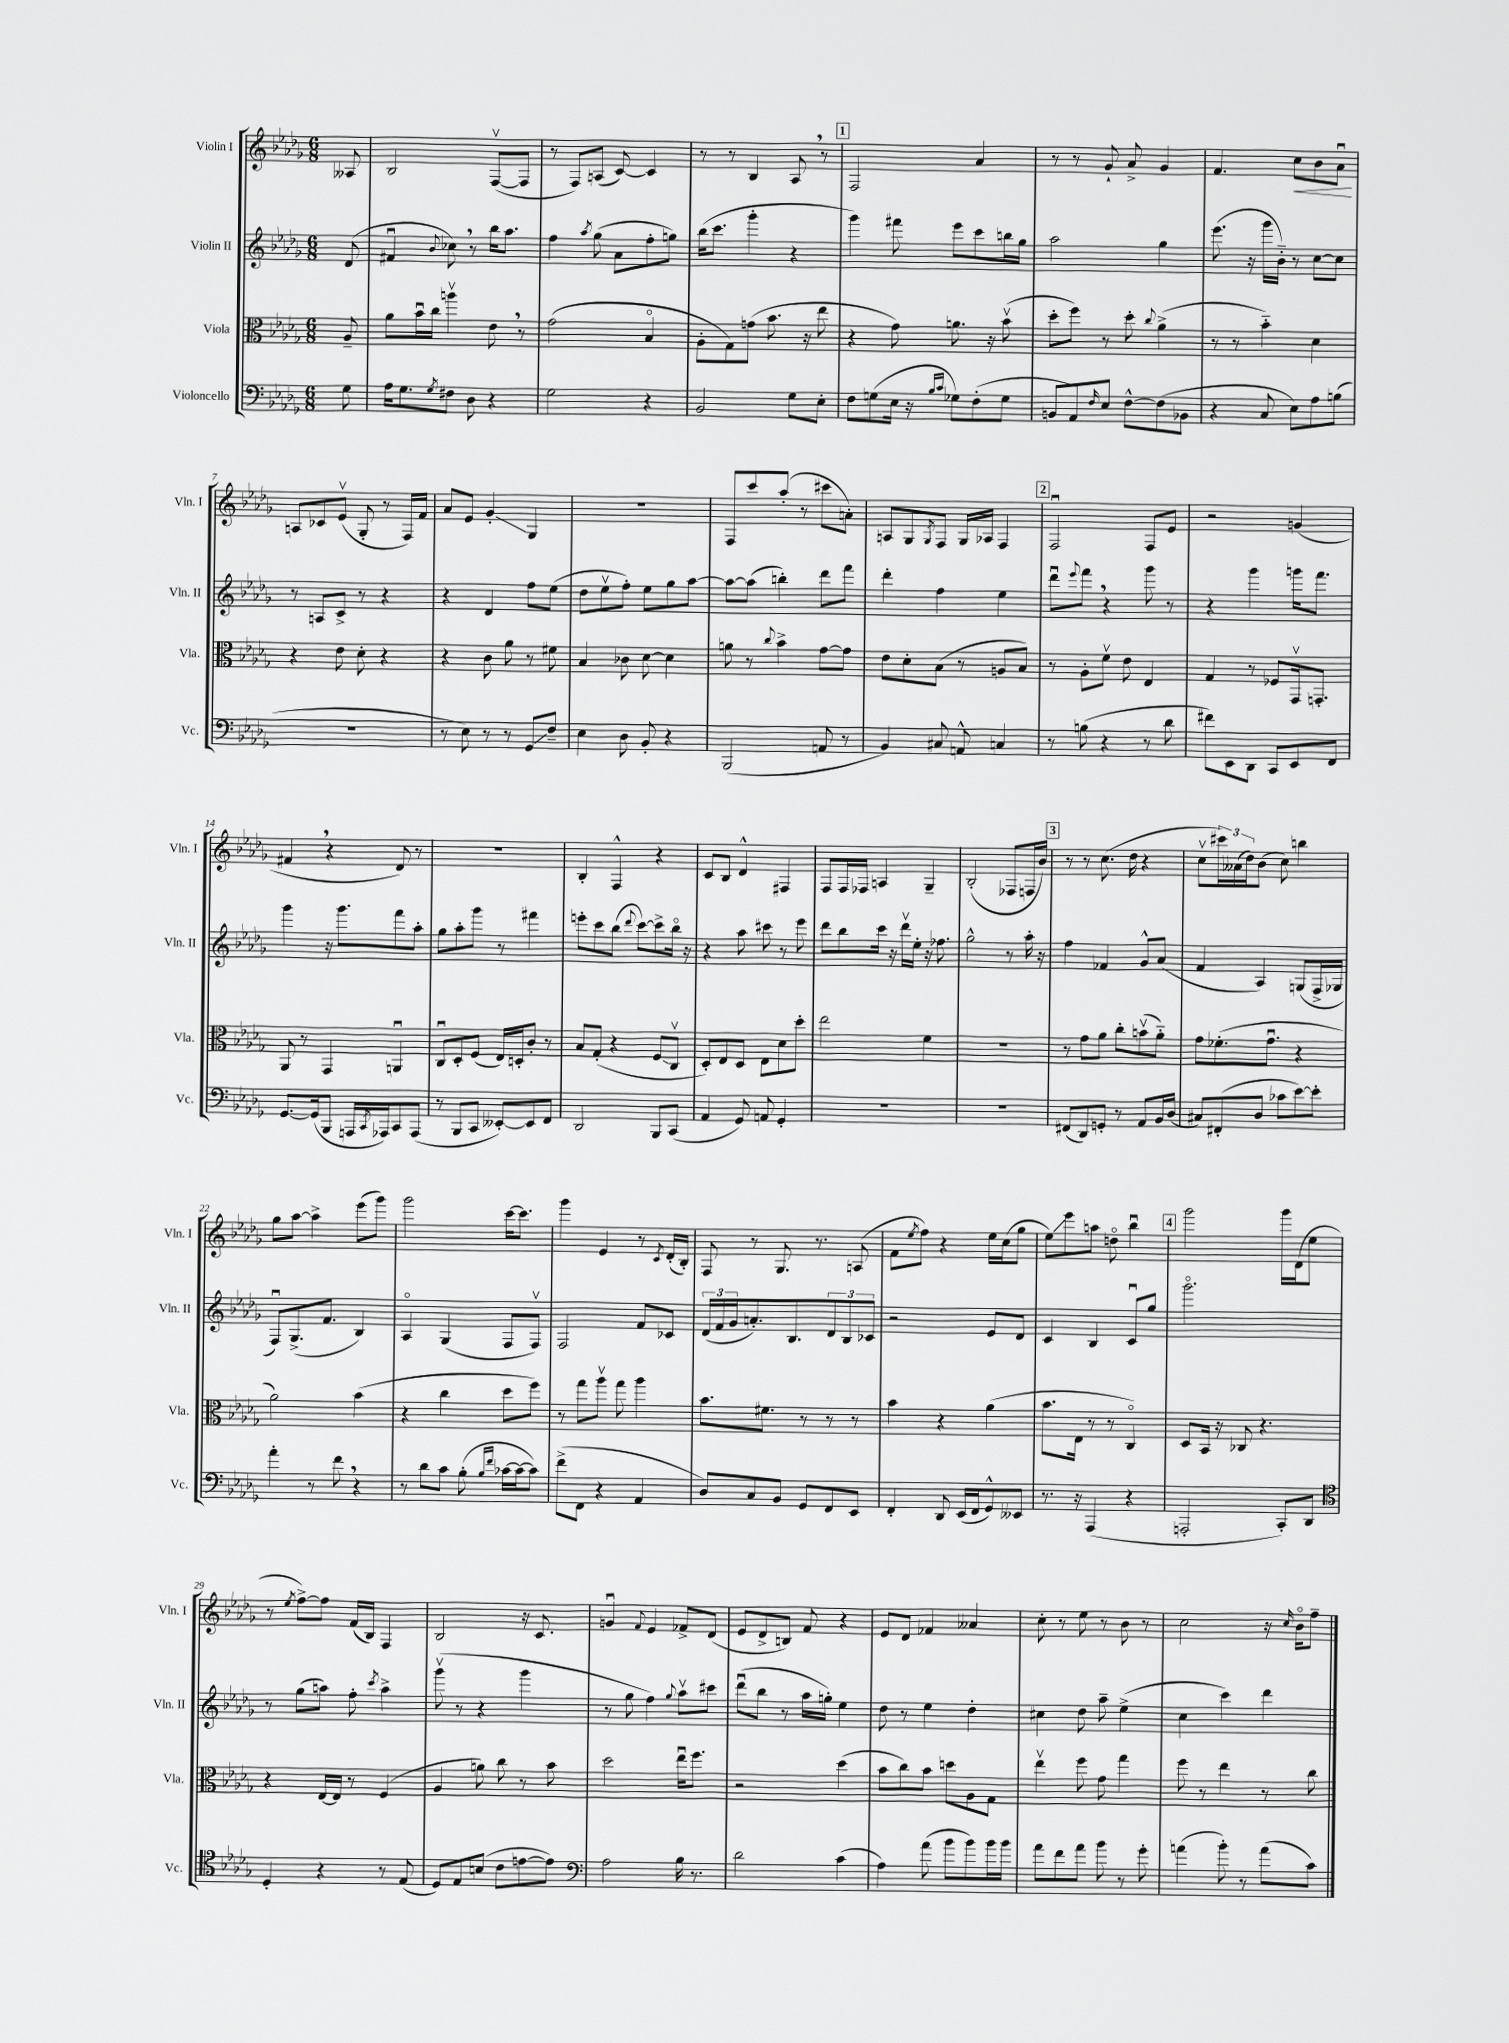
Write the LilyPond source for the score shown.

<<
\new StaffGroup <<
\new Staff = "s0" \with { instrumentName = "Violin I" shortInstrumentName = "Vln. I" } {
    \clef treble \key des \major \numericTimeSignature \time 6/8 \partial 8
    aeses8 |
    bes2 f8~\upbow( f8 |
    r8 f8) a8( c'8~) c'4 |
    r8 r8 bes4 aes8 \breathe r8 |
    \mark \markup { \box "1" } f2 aes'4 |
    r8 r8 ges'8-! aes'8-> ges'4 |
    f'4. c''8\< bes'8 aes'8\downbow\! |
    a8 ces'8 ees'8\upbow( ges8-. r8 f16) f'16 |
    aes'8 ees'8 ges'4-.\glissando ges4 |
    R2. |
    f8 c'''8 aes''8-.( r8 cis'''8 a'8-.) |
    a8 ges8 \acciaccatura { ges8 } f8 ges16 aes16 f4 |
    \mark \markup { \box "2" } f2\downbow f8 ees'8 |
    r2 g'4( |
    fis'4 \breathe r4 des'8) r8 |
    R2. |
    bes4-. f4-^ r4 |
    c'8 bes8 des'4-^ fis4 |
    f8 f16 fes16 a4 ges4-- |
    bes2-.( fes8 f16 bes'16) |
    \mark \markup { \box "3" } r8 r8 c''8.( des''16 r4 |
    c''8\upbow \tuplet 3/2 { cis'''16) aeses'16( des''16) } bes'8( c''8) b''4 |
    ges''8 aes''8~ aes''4-> ees'''8( ges'''8) |
    ges'''2 c'''16~ c'''8. |
    ges'''4 ees'4 r8 \acciaccatura { c'8 } des'16-.( bes16-.) |
    f8 r8 ges8. r8. a8( |
    f'8 \acciaccatura { ees''8 } f''8) r4 ees''16 c''16( ges''8 |
    ees''8\glissando) ees'''8 a''8 d''8\flageolet bes''4\downbow |
    \mark \markup { \box "4" } ges'''2 ges'''16 des'16( ees''8 |
    r8 \acciaccatura { ees''8 } f''8~->) f''8 f'16( bes16) f4 |
    bes2 r16 c'8. |
    g'4\downbow \appoggiatura { f'8 } ees'4 fes'8-> des'8( |
    ees'8 des'8-> b8) f'8 r4 |
    ees'8 des'8 fes'4 aeses'4 |
    c''8-. r8 ees''8 r8 bes'8 r8 |
    c''2 r16 \grace { c''16 } bes'16\flageolet f''8-- \bar "|." |
}
\new Staff = "s1" \with { instrumentName = "Violin II" shortInstrumentName = "Vln. II" } {
    \clef treble \key des \major \numericTimeSignature \time 6/8 \partial 8
    des'8( |
    fis'4\downbow \appoggiatura { bes'8 } ces''8) \breathe r8 bes''16 aes''8. |
    f''4 \acciaccatura { aes''8 } ges''8( aes'8 f''8-. g''8) |
    bes''16( c'''8. ges'''4-. r4 |
    \mark \markup { \box "1" } ges'''4) fis'''8 ees'''8 c'''8 b''16 ges''16 |
    aes''2 ges''4 |
    ees'''8.( r16 ges'''16 bes'16-_) r8 c''8~ c''8 |
    r8 a8 c'8-> r8 r4 |
    r4 des'4 f''8 ees''8( |
    des''8 ees''8\upbow f''8-.) ees''8 ges''8 aes''8~ |
    aes''8~ aes''8( b''4-.) des'''8 f'''8 |
    des'''4-. f''4 ees''4 |
    \mark \markup { \box "2" } des'''8\downbow \appoggiatura { ees'''8 } f'''8 \breathe r4 ges'''8 r8 |
    r4 ges'''4 g'''16 f'''8. |
    ges'''4 r16 ges'''8. f'''8 aes''8-. |
    ges''8 aes''8-. ges'''8 r8 fis'''4 |
    e'''8-. c'''8 bes''8( \appoggiatura { des'''8 } c'''8~) c'''8-> bes''16\flageolet r16 |
    r4 aes''8 cis'''8 r8 ees'''8 |
    des'''8 bes''8 c'''16 r16 des'''16\upbow ees''16-. r16 fes''8. |
    ges''2-^ r8 aes''16-. r16 |
    \mark \markup { \box "3" } f''4 fes'4 ges'8-^ aes'8( |
    f'4 aes4) g8( f16-> ges16 |
    f8\downbow) ges8.->( f'8. bes4) |
    aes4\flageolet ges4( f8 f8\upbow) |
    f2 f'8 ces'8 |
    \tuplet 3/2 { des'16( f'16 ges'16 } a'8.-.) bes8. \tuplet 3/2 { des'8 bes8 ces'8 } |
    r2 ees'8 des'8 |
    c'4 bes4 c'8\downbow ges''8 |
    \mark \markup { \box "4" } ges'''2.\flageolet |
    r8 ges''8( a''8) f''8-. \acciaccatura { c'''8 } a''4-> |
    ges'''8\upbow( r8 r4 ges'''4 |
    r8 ges''8 f''4) \appoggiatura { ges''8 } aes''8\upbow cis'''8 |
    des'''8\downbow( bes''8 r8 aes''16 g''16-.) ees''4 |
    des''8 r8 ees''4 des''4-. |
    cis''4 des''8 aes''8-- ees''4->( |
    c''4 c'''4) des'''4 \bar "|." |
}
\new Staff = "s2" \with { instrumentName = "Viola" shortInstrumentName = "Vla." } {
    \clef alto \key des \major \numericTimeSignature \time 6/8 \partial 8
    aes8-- |
    aes'8 bes'16\downbow c''16 a''4\upbow ees'8 \breathe r8 |
    ges'2( bes4\flageolet |
    aes8-. ges8) g'8( bes'8. r16 ees''8 |
    \mark \markup { \box "1" } r4 ges'8) a'8. r16 bes'8\upbow( |
    des''8-. f''8) r8 des''8-. \appoggiatura { c''8 } aes'4->( |
    r8 r8 bes'4-_) des'4 |
    r4 ees'8 des'8-. r4 |
    r4 c'8 aes'8 r8 fis'8 |
    bes4 ces'8 des'8~ des'4 |
    a'8 r8 \appoggiatura { c''8 } bes'4-> ges'8~ ges'8 |
    ees'8 des'8-. bes8( r8 a8 bes8) |
    \mark \markup { \box "2" } r8 aes8-. f'8\upbow ees'8 ees4 |
    ges4 r8 fes8 ges,16\upbow g,8.-. |
    aes,8 r8 ges,4 a,4\downbow |
    c8\downbow des8-. f8( ees16) d16-. c'8-. r8 |
    bes8 ges8-.( r4 f8\glissando c8\upbow |
    des8-.) ees8 des8 ees8 des'8 des''8-. |
    ees''2 f'4 |
    R2. |
    \mark \markup { \box "3" } r8 ges'8 aes'8 c''8-. b'8\upbow( aes'8-_) |
    ges'8 fes'8.-.( ges'8.\downbow r4 |
    aes'2) bes'4( |
    r4 c''4 des''8 f''8) |
    r8 ges''8 aes''8\upbow ges''8 aes''4 |
    bes'8. fis'8. r8 r8 r8 |
    bes'4 r4 aes'4( |
    bes'8. ees16 r8 r8 c4\flageolet) |
    \mark \markup { \box "4" } des8 bes,16 r16 ces8 r4. |
    r4 ees16~ ees16 r8 f4( |
    aes4 a'8) c''8 r8 bes'8 |
    des''2 ees''16\downbow f''8. |
    r2 des''4( |
    bes'8 c''8) bes'8 d''8 aes8 ges8 |
    ees''4\upbow f''8 ges'8 ges''4 |
    f''8 r8 ees''4 r8 c''8 \bar "|." |
}
\new Staff = "s3" \with { instrumentName = "Violoncello" shortInstrumentName = "Vc." } {
    \clef bass \key des \major \numericTimeSignature \time 6/8 \partial 8
    ges8 |
    aes16 ges8. \acciaccatura { ges8 } fis8 des8 r4 |
    ges2 r4 |
    bes,2 ges8 ees8-. |
    \mark \markup { \box "1" } f8 g8( ees16 r16 \grace { bes16 c'16 } ges8) f8-.( ges8 |
    b,8 aes,8) \grace { f16 } ees8 f8~-^ f8( bes,8 |
    r4 c8 ees8) aes8 b8( |
    R2. |
    r8 ees8) r8 r8 ges,8\glissando f8-- |
    ees4 des8 bes,8-. r4 |
    bes,,2( a,8 r8 |
    bes,4) cis8 a,8-^ c4 |
    \mark \markup { \box "2" } r8 b8( r4 r8 des'8 |
    fis'8) ees,8 des,8 c,8 ees,8 f,8 |
    ges,8.~ ges,16( bes,,8 a,,16 \acciaccatura { c,8 } aes,,16) c,8 aes,,8( |
    r8 bes,,8 c,8 eeses,8~-.) eeses,8 f,8 |
    des,2 bes,,8 c,8( |
    aes,4 ges,8) a,8 ges,4-. |
    R2. |
    R2. |
    \mark \markup { \box "3" } fis,8( des,8) g,8-. r8 aes,8 bes,16 des16( |
    cis8) fis,8-.( des8 ces'8 ees'8~) ees'8-. |
    aes'4-. r8 f'8 \breathe r4 |
    r8 des'8 c'8 bes8-.( \grace { bes16 f'16 } ces'16~ ces'16~ ces'8) |
    f'8->( f,8 r4 aes,4 |
    des8) c8 bes,8 ges,8 f,8 ees,8 |
    f,4-. des,8 ees,16( f,16 ges,8-^) eeses,8 |
    r8. r16 aes,,4( r4 |
    \mark \markup { \box "4" } a,,2-. c,8-.) des,8 |
    \clef tenor des4-. r4 r8 ees8( |
    des8) ees8 b8( c'8 e'8~ e'8) |
    \clef bass aes2 bes16 r8. |
    des'2 c'4( |
    aes4) aes'8( bes'8 bes'8) bes'16 bes'16 |
    aes'8 f'8 aes'8 bes'8 r8 ges'8-. |
    a'4( bes'8-.) r8 a'8( c'8) \bar "|." |
}
>>
>>
